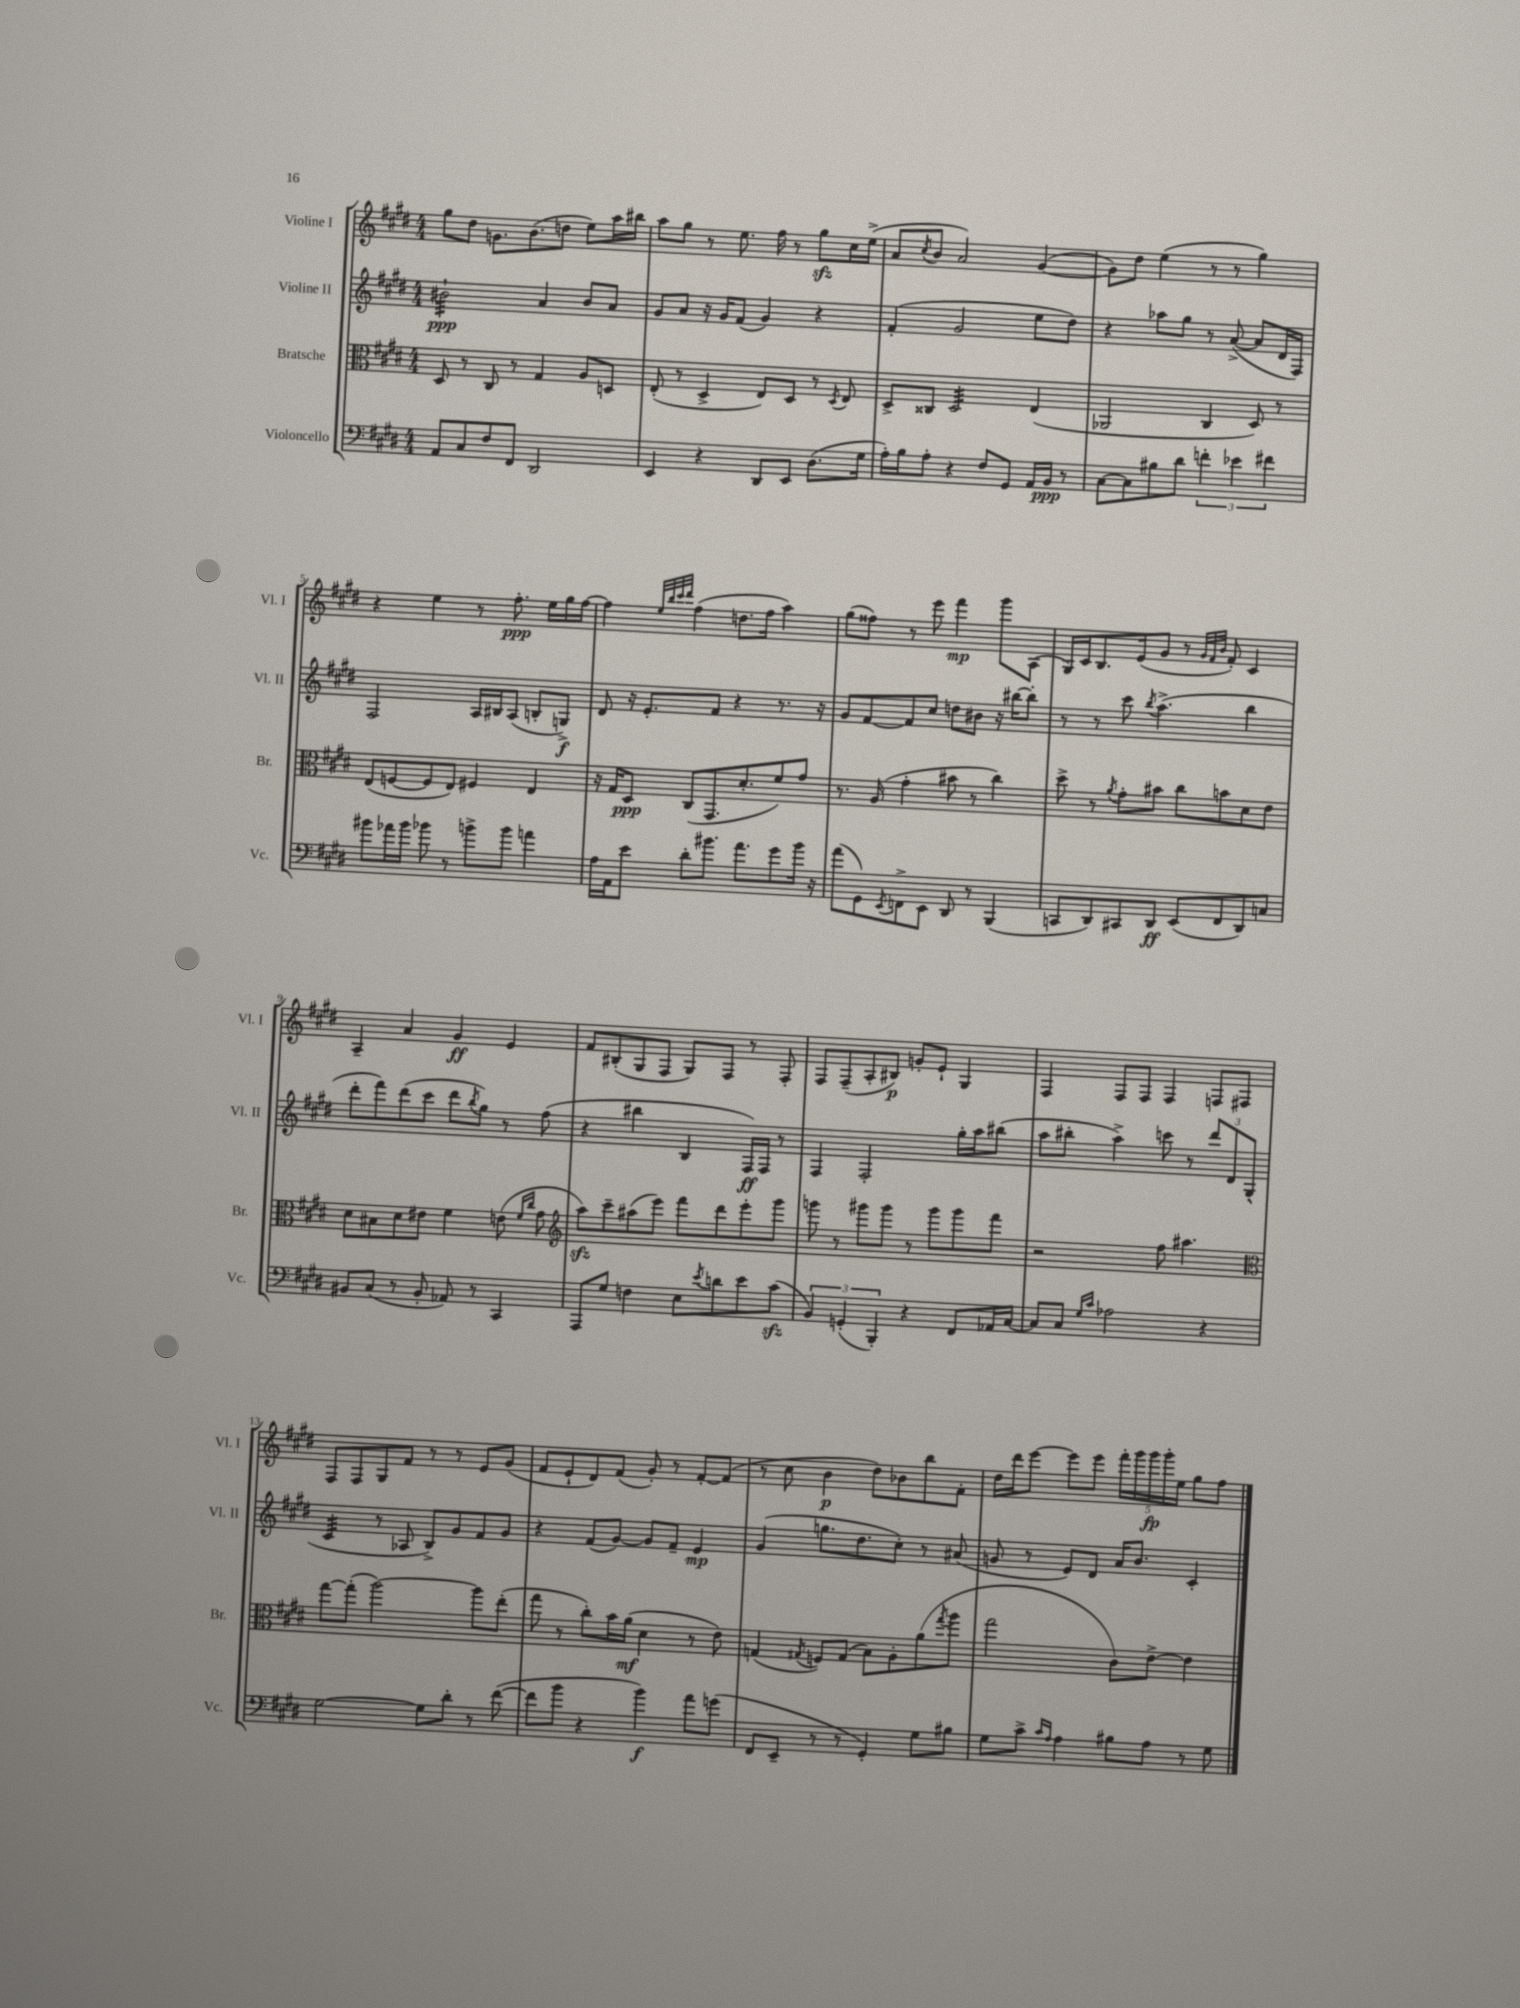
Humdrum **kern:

**kern	**kern	**kern	**kern
*staff4	*staff3	*staff2	*staff1
*clefF4	*clefC3	*clefG2	*clefG2
*k[f#c#g#d#]	*k[f#c#g#d#]	*k[f#c#g#d#]	*k[f#c#g#d#]
*M4/4	*M4/4	*M4/4	*M4/4
8AA	8D#	2b#`	8gg#
8C#	8r	.	8dd#
8F#	8C#	.	8.g
8FF#	8r	.	.
.	.	.	(8.b
2DD#	4G#	4a	.
.	.	.	8dd
.	8A	8b#	8ee)
.	8D	8a	16aa
.	.	.	16bb#
=	=	=	=
4EE	(8E'	8g#	8aa
.	8r	8a	8gg#
4r	4D#^	16r	8r
.	.	16g#	.
.	.	(8f#	8.ee
8DD#	8E)	4g#)	.
.	.	.	16ff#
8EE	8D#	.	8r
(8.D#	8r	4r	8gg#
.	8qD#	.	.
.	8E	.	16cc#
16G#	.	.	(16ee^
=	=	=	=
16A')	8D#^	(4f#'	8a
16B	.	.	.
.	.	.	8qcc#
8A'	8C##	.	8b
4r	2D#	2g#	2a)
8F#	.	.	.
8GG#	.	.	.
16AA	(4E	8ee	([4g#
16BB	.	.	.
8r	.	8dd#)	.
=	=	=	=
[8C#	2AA-	4r	8g#])
8C#]	.	.	8dd#
8B#	.	8aa-	(4ee
8d#	.	8gg#	.
6f'	4C#	8r	8r
.	.	([8a^	8r
6e-	.	.	.
.	8D#)	8a]	4gg#)
6f#	.	.	.
.	8r	16d#	.
.	.	16F#)	.
=	=	=	=
8b#	(8E	2F#	4r
16a-	[8F	.	.
16b#	.	.	.
8b-	8F]	.	4ee
8r	8E)	.	.
8b^	4F#	16A	8r
.	.	16B#	.
8b	.	(8A	8.ff#'
4a	4E	8B'	.
.	.	.	16ee
.	.	8G^)	16gg#
.	.	.	[16ff#
=	=	=	=
16A	16r	8d#	4ff#]
16AA	16G#	.	.
8e	8D#	16r	.
.	.	8.e'	.
.	.	.	32qqee
.	.	.	32qqbb
.	.	.	32qqccc#
.	.	.	32qqddd#
8d#'	(8C#	.	(4ff#
8.b#	8.GG#	8f#	.
.	.	4r	8.dd
8.a	8.d#'	.	.
.	.	.	16ff#
8g#	8f#)	8.r	4aa)
16b#	8g#	.	.
16r	.	16r	.
=	=	=	=
(8a	8.r	8g#	(8gg#
8GG#)	.	[8f#	8ff##)
.	(16A	.	.
8qEE	.	.	.
8FF^	4g#'	8f#]	8r
8EE	.	8cc#	8eee
8DD#	8b#	8dd	4fff#
8r	8r	8b#	.
(4BBB	4cc#)	16r	8ggg#
.	.	[16bb#	.
.	.	8bb#']	(8A
=	=	=	=
8CC	8dd#^	8r	16G#)
.	.	.	16c#
8DD#)	8r	8r	8.B
.	8qa	.	.
8CC#	8g#'	8ccc#	.
.	.	.	(16e
.	.	8qbb	.
8DD#	8b#	(4.aa^	8g#
(8EE	8cc#	.	8r
.	.	.	32qqg#
.	.	.	32qqf#
.	.	.	32qqb
8FF#	8b	.	8f#')
8DD#)	8d#	4bb	4c#
8C	8e	.	.
=	=	=	=
8BB#	8d#	8ddd#'	4A~
(8C#	8B#	8fff#)	.
8r	8d#	(8ddd#	4a
8BB#'	8e#	8ccc#	.
8AA-)	4f#	8ddd#	4g#
.	.	8qbb	.
8r	.	8gg#)	.
4CC#	(8e	8r	4e
.	16qqf#	.	.
.	16qqcc#	.	.
.	8g#	(8ff#	.
=	=	=	=
*	*clefG2	*	*
8AAA	8aa)	4r	8f#
8G#	8ccc#~	.	(8B#'
4F	(8aa#	4bb#	8G#
.	8eee)	.	8F#
8E	8fff#	4B	8G#)
8qe	.	.	.
8d	8ddd#	.	8F#
8e	8eee'	16F#)	8r
.	.	16F#	.
(8c#	8ggg#	8r	8F#'
=	=	=	=
6BB)	8ggg	4F#	8F#
.	8r	.	(8F#~
(6GG'	.	.	.
.	8ggg#	2F#'	8A'
6BBB')	.	.	.
.	8ggg#	.	8B#)
4r	8r	.	8g'
.	8ggg#	.	8e`
8FF#	8ggg#	16gg#'	4G#
.	.	16aa	.
16AA-	8fff#	(8bb#	.
[16C#	.	.	.
=	=	=	=
8C#]	2r	8aa	4F#
8C#	.	8bb#'	.
16qqG#	.	.	.
16qqc#	.	.	.
2A-	.	4aa^)	8F#
.	.	.	8F#
.	8ff#	8ccc	4F#
.	4.aa#	8r	.
4r	.	12ddd#	8F
.	.	12d#	.
.	.	.	8F#
.	.	(12G#'	.
=	=	=	=
*	*clefC3	*	*
[2G#	[8gg#	4c#	8F#
.	(8gg#']	.	8F#
.	[2aa)	8r	8G#
.	.	8A-	8f#
8G#]	.	8B^)	8r
8d#'	.	8g#	8r
8r	8aa]	8f#	8e
([8f#	(8ee'	8g#	(8g#
=	=	=	=
8f#]	8gg#	4r	8f#
8b	8r	.	8e`
4r	8cc#')	(8f#	8d#)
.	16b	[8g#)	(8f#
.	(16a	.	.
4b)	4d#	8g#]	8g#')
.	.	8f#~	8r
8a	8r	4e	[8f#'
(8g	8e)	.	(8f#]
=	=	=	=
8FF#	(4G	(4g#	8r
8EE~	.	.	8cc#
.	8qG#	.	.
8r	8F)	8.gg	4b
8r	(8G#	.	.
.	.	8.dd#	.
4GG#')	8B)	.	8dd#)
.	8A'	8cc#')	8b-
8G#	(8a	8r	8bb
.	8qgg#	.	.
8B#	8aa	(8a#	8f#'
=	=	=	=
8G#	2gg#	8g	16dd#
.	.	.	16ddd#
8c#^	.	8r	[8eee
16qqc#	.	.	.
16qqA	.	.	.
4A	.	8e)	8eee]
.	.	8d#	8eee
8B#	8c#)	16a	20fff#'
.	.	.	20ggg#
.	.	8.b	.
.	.	.	20ggg#
8A	[8e^	.	.
.	.	.	20ggg#'
.	.	.	20ee
8r	4e]	4c#'	8gg#
8G#	.	.	8ff#
==	==	==	==
*-	*-	*-	*-
